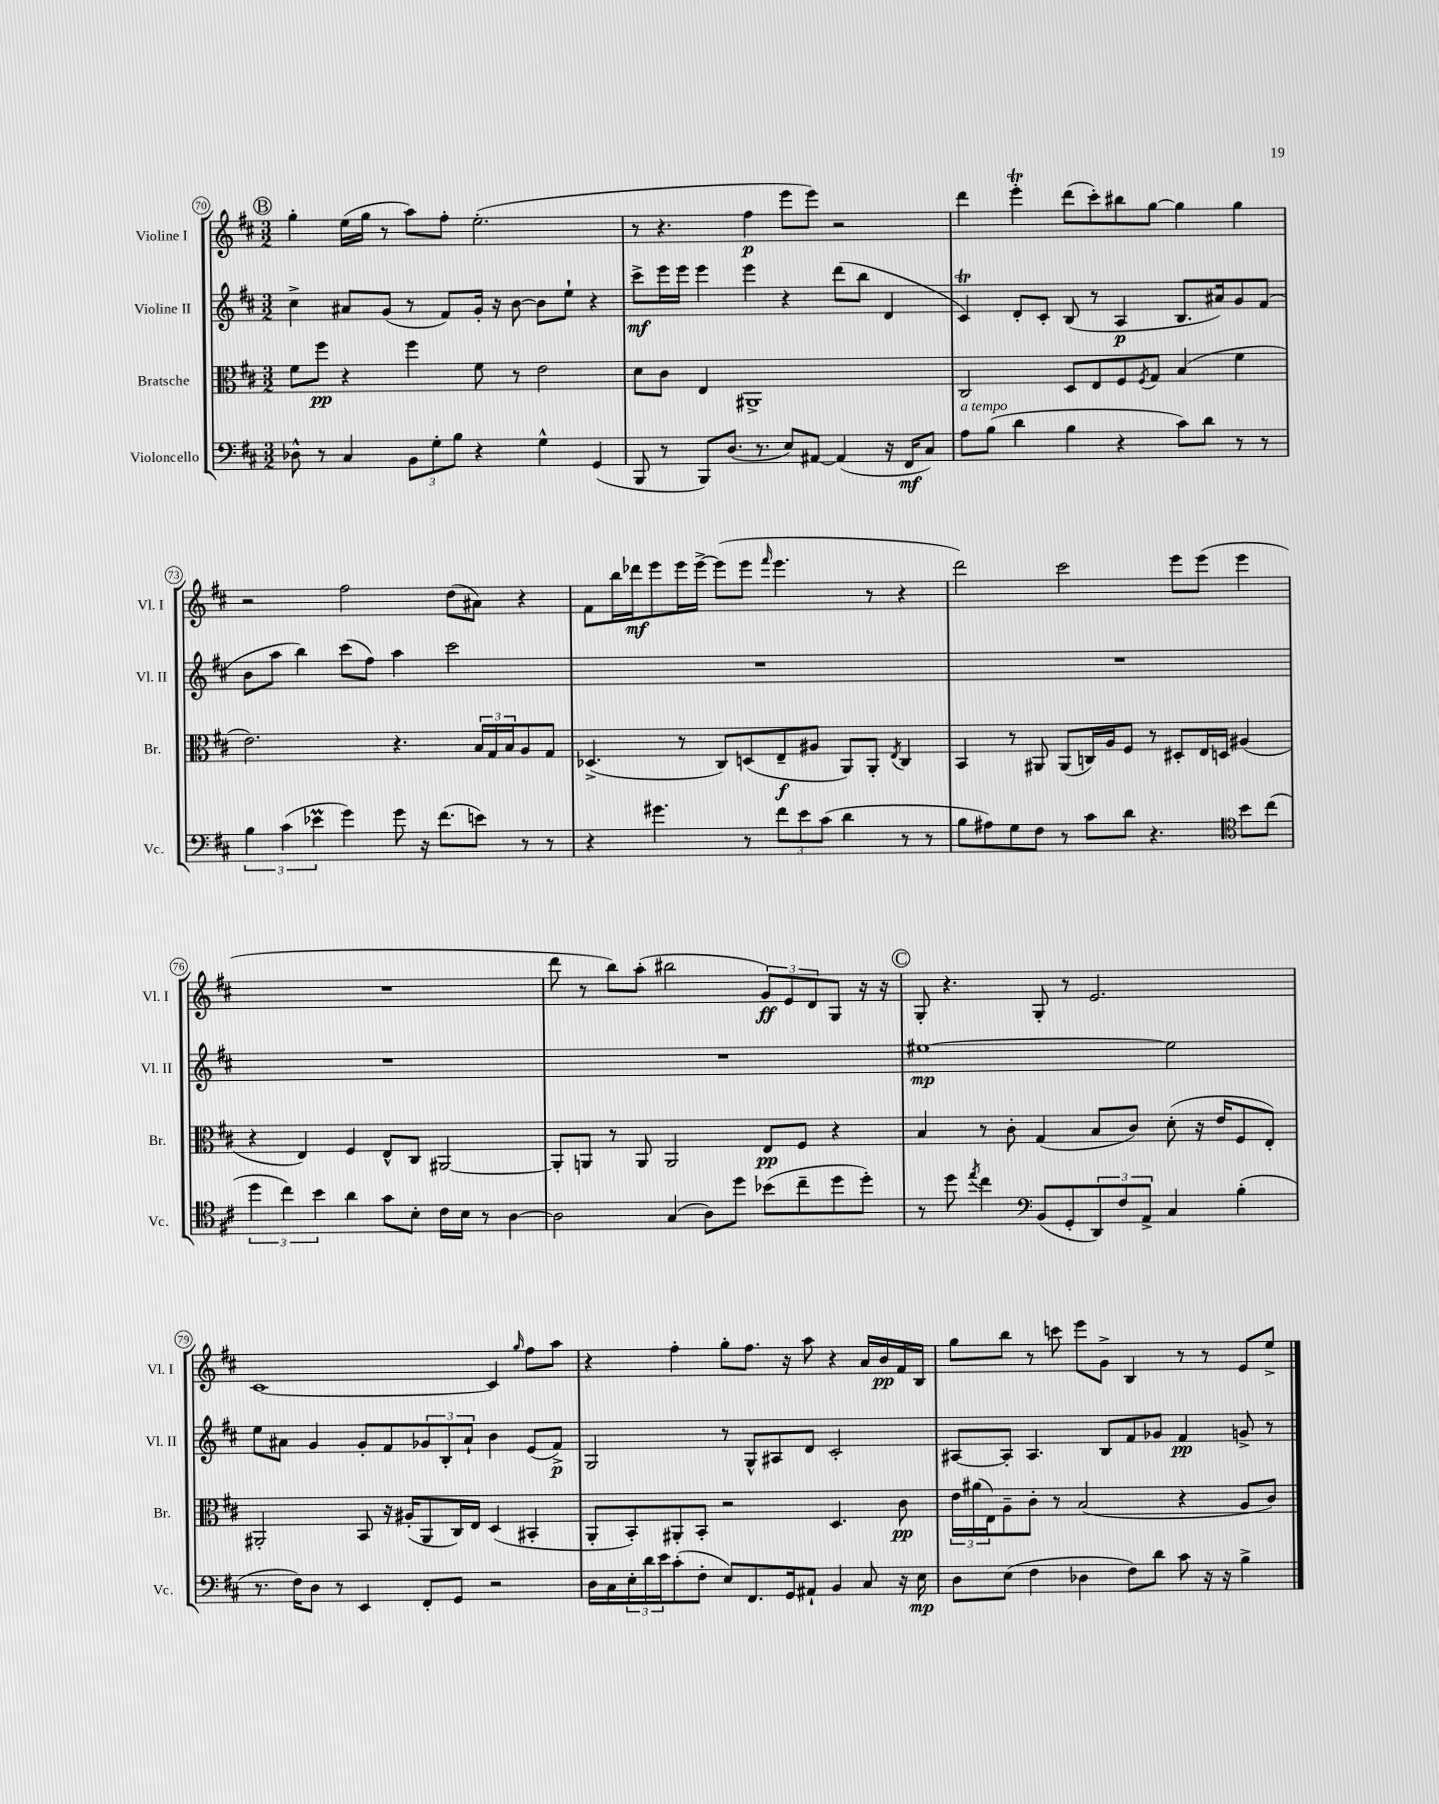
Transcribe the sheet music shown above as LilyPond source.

<<
\new StaffGroup <<
\new Staff = "s0" \with { instrumentName = "Violine I" shortInstrumentName = "Vl. I" } {
    \clef treble \key d \major \numericTimeSignature \time 3/2
    \mark \markup { \circle "B" } g''4-. e''16( g''16 r8 a''8) fis''8-. e''2.-.( |
    r8 r4. fis''4\p e'''8 e'''8) r2 |
    d'''4 e'''4-.\trill d'''8( cis'''8-.) bis''8 g''8~ g''4 g''4 |
    r2 fis''2 d''8( ais'8) r4 |
    fis'8 b''16 des'''16\mf e'''8 e'''16 e'''16~-> e'''8( e'''8 \grace { fis'''16 } e'''4. r8 r4 |
    d'''2) cis'''2 e'''8 e'''8( e'''4 |
    R1. |
    d'''8 r8 b''8) a''8-.( bis''2 \tuplet 3/2 { g'8\ff) e'8 d'8 } g8 r16 r16 |
    \mark \markup { \circle "C" } g8-. r4. g8-. r8 e'2. |
    cis'1~ cis'4 \grace { g''16 } fis''8 a''8 |
    r4 fis''4-. g''8-. fis''8. r16 a''8 r4 a'16 b'16\pp fis'16 b16 |
    g''8 b''8 r8 c'''8 e'''8 g'8-> b4 r8 r8 e'8 e''8-> \bar "|." |
}
\new Staff = "s1" \with { instrumentName = "Violine II" shortInstrumentName = "Vl. II" } {
    \clef treble \key d \major \numericTimeSignature \time 3/2
    \mark \markup { \circle "B" } cis''4-> ais'8 g'8( r8 fis'8) g'16-. r16 b'8~ b'8 e''8-! r4 |
    cis'''8->\mf e'''16 e'''16 e'''4 e'''4 r4 d'''8( b''8 d'4 |
    cis'4\trill) d'8-. cis'8-. b8( r8 a4\p b8. ais'16) g'8 fis'8( |
    b'8 a''8 b''4) cis'''8( fis''8) a''4 cis'''2 |
    R1. |
    R1. |
    R1. |
    R1. |
    \mark \markup { \circle "C" } eis''1~\mp eis''2 |
    e''8 ais'8 g'4 g'8-. fis'8 \tuplet 3/2 { ges'8 b8-. ais'8-! } b'4 e'8( fis'8->\p) |
    g2 r8 g8-^ ais8 d'8 cis'2-. |
    ais8~ ais8-. ais4. b8 fis'8 ges'8 fis'4\pp g'8-> r8 \bar "|." |
}
\new Staff = "s2" \with { instrumentName = "Bratsche" shortInstrumentName = "Br." } {
    \clef alto \key d \major \numericTimeSignature \time 3/2
    \mark \markup { \circle "B" } fis'8 fis''8\pp r4 fis''4 fis'8 r8 e'2 |
    d'8 cis'8 e4 ais,1-> |
    cis2 d8 e8 fis8 \acciaccatura { fis8 } g8 b4( fis'4 |
    e'2.) r4. \tuplet 3/2 { b16 g16 b16 } a8 g8 |
    des4.->( r8 cis8) d8( e8--\f ais8 a,8) a,8-. \acciaccatura { e8 } cis4 |
    b,4 r8 ais,8 ais,8( c16) a16 fis8 r8 dis8-. e16 d16 ais4( |
    r4 e4) fis4 e8-^ cis8 ais,2~ |
    ais,8-. a,8 r8 a,8 a,2 e8\pp fis8 r4 |
    \mark \markup { \circle "C" } b4 r8 cis'8-. g4( b8 cis'8) d'8-.( r16 e'16 fis8 e8-.) |
    ais,2-. b,8 r16 ais16-.( ais,8 cis16) e16 d4( bis,4-. |
    a,8-. b,8-.) ais,8-. b,8-. r2 d4. cis'8\pp |
    \tuplet 3/2 { e'16 ais'16( e16) } a8-- cis'8-. r8 b2( r4 a8 cis'8) \bar "|." |
}
\new Staff = "s3" \with { instrumentName = "Violoncello" shortInstrumentName = "Vc." } {
    \clef bass \key d \major \numericTimeSignature \time 3/2
    \mark \markup { \circle "B" } des8-^ r8 cis4 \tuplet 3/2 { b,8 g8-. b8 } r4 g4-^ g,4( |
    b,,8 r8 b,,8) d8.( r8. e8) ais,8~ ais,4( r16 fis,16\mf cis8) |
    a8^\markup { \italic "a tempo" } b8( d'4 b4 r4 cis'8) d'8 r8 r8 |
    \tuplet 3/2 { b4 cis'4( ees'4\prall } g'4) g'8 r16 fis'8.( e'8) r8 r8 |
    r4 gis'4. r8 \tuplet 3/2 { fis'8 e'8 cis'8( } d'4 r8 r8 |
    b8 ais8) g8 fis8 r8 cis'8 d'8 r4. \clef tenor b'8 cis''8( |
    \tuplet 3/2 { d''4 cis''4) b'4 } a'4 g'8 b8-. cis'16 b16 r8 a4~ |
    a2 g4( a8) d''8 bes'8( cis''8-- d''8 d''8-.) |
    \mark \markup { \circle "C" } r8 d''8 \acciaccatura { e''8 } cis''4 \clef bass b,8( g,8-. \tuplet 3/2 { d,8) fis8 a,8-> } cis4 b4-.( |
    r8. fis16) d8 r8 e,4 fis,8-. g,8 r2 |
    d16 cis16 \tuplet 3/2 { e16-. d'16 e'16 } cis'8-.( fis8-. e8) fis,8. g,16 ais,8-! b,4 cis8 r16 e16\mp |
    d8 e8( fis4 des4 fis8) d'8 cis'8 r16 r16 b4-> \bar "|." |
}
>>
>>
\layout { \context { \Score currentBarNumber = #70 \override BarNumber.stencil = #(make-stencil-circler 0.1 0.3 ly:text-interface::print) } }
